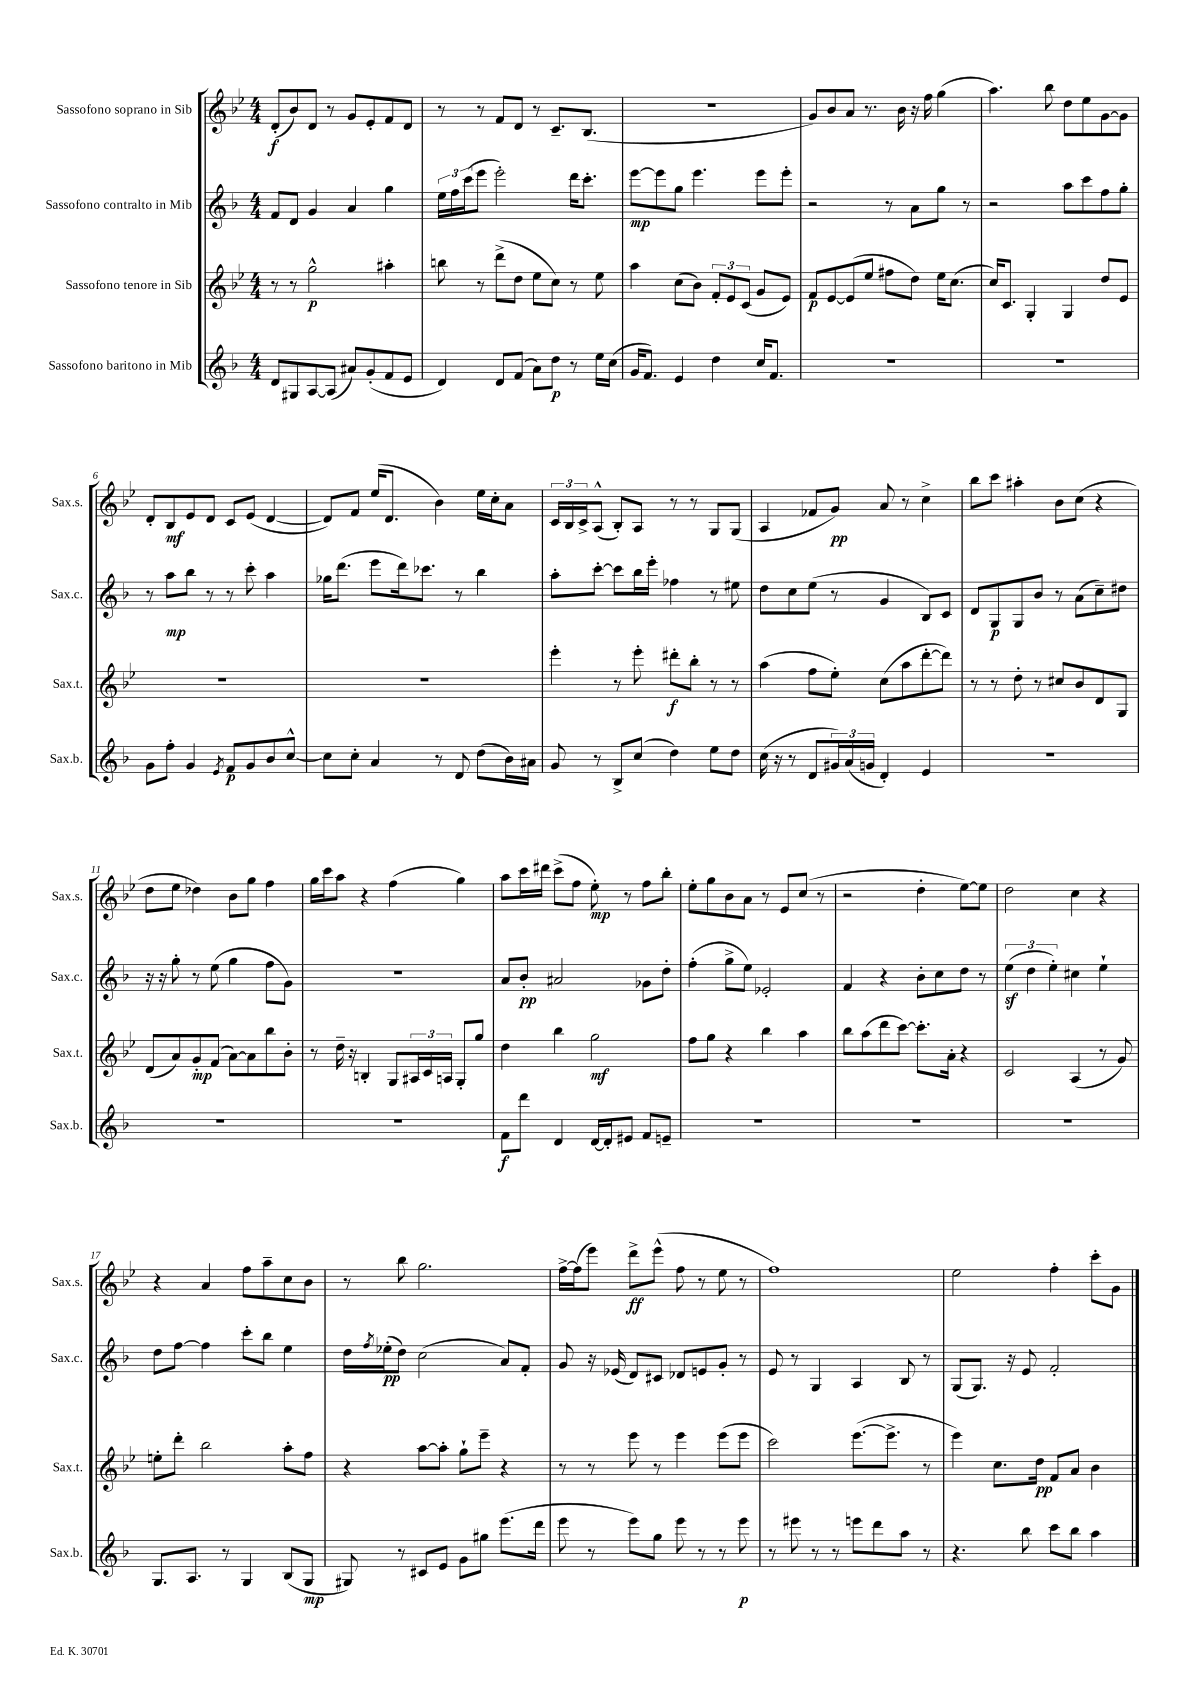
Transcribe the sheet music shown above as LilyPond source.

<<
\new StaffGroup <<
\new Staff = "s0" \with { instrumentName = "Sassofono soprano in Sib" shortInstrumentName = "Sax.s." } {
    \clef treble \key bes \major \numericTimeSignature \time 4/4
    d'8-.\f( bes'8) d'8 r8 g'8 ees'8-. f'8 d'8 |
    r8 r8 f'8 d'8 r8 c'8.-- bes8.( |
    R1 |
    g'8) bes'8 a'8 r8. bes'16 r16 f''16 g''4( |
    a''4.) bes''8 d''8 ees''8 g'8~ g'8 |
    d'8-. bes8\mf ees'8 d'8 c'8 ees'8( d'4~ |
    d'8) f'8 ees''16( d'8. bes'4) ees''16 c''16-. a'8 |
    \tuplet 3/2 { c'16 bes16 c'16-> } a8-^( bes8-.) a8 r8 r8 g8 g8( |
    a4 fes'8 g'8\pp) a'8 r8 c''4-> |
    bes''8 c'''8 ais''4-. bes'8 c''8( r4 |
    d''8 ees''8 des''4) bes'8 g''8 f''4 |
    g''16 c'''16 a''8 r4 f''4( g''4) |
    a''8 c'''16 dis'''16 c'''8->( f''8 ees''8-.\mp) r8 f''8 bes''8-. |
    ees''8-. g''8 bes'8 a'8 r8 ees'8 c''8( r8 |
    r2 d''4-. ees''8~) ees''8 |
    d''2 c''4 r4 |
    r4 a'4 f''8 a''8-- c''8 bes'8 |
    r8 bes''8 g''2. |
    f''16~-> f''16( ees'''8) d'''8->\ff ees'''8-^( f''8 r8 ees''8 r8 |
    f''1) |
    ees''2 f''4-. c'''8-. g'8 \bar "|." |
}
\new Staff = "s1" \with { instrumentName = "Sassofono contralto in Mib" shortInstrumentName = "Sax.c." } {
    \clef treble \key f \major \numericTimeSignature \time 4/4
    f'8 d'8 g'4 a'4 g''4 |
    \tuplet 3/2 { e''16 f''16 c'''16( } e'''8 e'''2-.) d'''16 c'''8.-. |
    e'''8~\mp e'''8 g''8 e'''4. e'''8 e'''8-. |
    r2 r8 a'8 g''8 r8 |
    r2 a''8 c'''8 f''8 g''8-. |
    r8 a''8\mp bes''8 r8 r8 c'''8-. a''4 |
    ges''16 d'''8.( e'''8 d'''16) ces'''8. r8 bes''4 |
    a''8-. c'''8~-. c'''8 bes''16 e'''16-. fes''4 r8 eis''8 |
    d''8 c''8 e''8( r8 g'4 bes8) c'8 |
    d'8 g8\p g8 bes'8 r8 a'8( c''8--) dis''8 |
    r16 r16 g''8-. r8 e''8( g''4 f''8 g'8) |
    R1 |
    a'8 bes'8-.\pp ais'2 ges'8 d''8-. |
    f''4-.( g''8-> e''8) ees'2-. |
    f'4 r4 bes'8-. c''8 d''8 r8 |
    \tuplet 3/2 { e''4\sf( d''4 e''4-.) } cis''4 e''4-! |
    d''8 f''8~ f''4 c'''8-. bes''8 e''4 |
    d''16 \acciaccatura { f''8 } ees''16-.\pp( d''8) c''2( a'8) f'8-. |
    g'8 r16 ees'16( d'8) cis'8 des'8 e'8 g'8-. r8 |
    e'8 r8 g4 a4 bes8 r8 |
    g8( g8.) r16 e'8 f'2-. \bar "|." |
}
\new Staff = "s2" \with { instrumentName = "Sassofono tenore in Sib" shortInstrumentName = "Sax.t." } {
    \clef treble \key bes \major \numericTimeSignature \time 4/4
    r8 r8 g''2-^\p ais''4-. |
    b''8 r8 d'''8->( d''8 ees''8 c''8) r8 ees''8 |
    a''4 c''8( bes'8) \tuplet 3/2 { f'8-. ees'8 c'8( } g'8 ees'8) |
    f'8\p ees'8~ ees'8( ees''8 fis''8 d''8) ees''16 c''8.( |
    c''16) c'8. g4-. g4 d''8 ees'8 |
    R1 |
    R1 |
    ees'''4-. r8 ees'''8-. dis'''8-.\f bes''8-. r8 r8 |
    a''4( f''8 ees''8-.) c''8( a''8 d'''8~-. d'''8) |
    r8 r8 d''8-. r8 cis''8 bes'8 d'8 g8 |
    d'8( a'8) g'8-.\mp f'8( a'8~) a'8 bes''8 bes'8-. |
    r8 d''16-- r16 b4-. g8 \tuplet 3/2 { ais16 c'16 a16 } g8-. g''8 |
    d''4 bes''4 g''2\mf |
    f''8 g''8 r4 bes''4 a''4 |
    bes''8 a''8( d'''8 c'''8~) c'''8.-. a'16-. r4 |
    c'2 a4( r8 g'8) |
    e''8-. d'''8-. bes''2 a''8-. f''8 |
    r4 a''8~ a''8-. g''8-! ees'''8-- r4 |
    r8 r8 ees'''8 r8 ees'''4 ees'''8( ees'''8 |
    c'''2) ees'''8.~( ees'''8.-> r8 |
    ees'''4) c''8. d''16\pp f'8 a'8 bes'4 \bar "|." |
}
\new Staff = "s3" \with { instrumentName = "Sassofono baritono in Mib" shortInstrumentName = "Sax.b." } {
    \clef treble \key f \major \numericTimeSignature \time 4/4
    d'8 gis8 a8~ a8( ais'8) g'8-.( f'8 e'8 |
    d'4) d'8 f'8( a'8) d''8\p r8 e''16 c''16( |
    g'16 f'8.) e'4 d''4 c''16 f'8. |
    R1 |
    R1 |
    g'8 f''8-. g'4 \acciaccatura { e'8 } f'8\p g'8 bes'8 c''8~-^ |
    c''8 c''8-. a'4 r8 d'8 d''8( bes'16) ais'16 |
    g'8 r8 bes8-> c''8( d''4) e''8 d''8 |
    c''16( r16 r8 d'8 \tuplet 3/2 { gis'16) a'16( g'16 } d'4-.) e'4 |
    R1 |
    R1 |
    R1 |
    f'8\f d'''8 d'4 d'16~ d'16-. eis'8 f'8 e'8-- |
    R1 |
    R1 |
    R1 |
    g8. a8. r8 g4 bes8( g8\mp |
    gis8) r8 cis'8 e'8 g'8 gis''8 e'''8.( d'''16 |
    e'''8 r8 e'''8) g''8 e'''8 r8 r8 e'''8\p |
    r8 eis'''8 r8 r8 e'''8 d'''8 a''8 r8 |
    r4. bes''8 c'''8 bes''8 a''4 \bar "|." |
}
>>
>>
